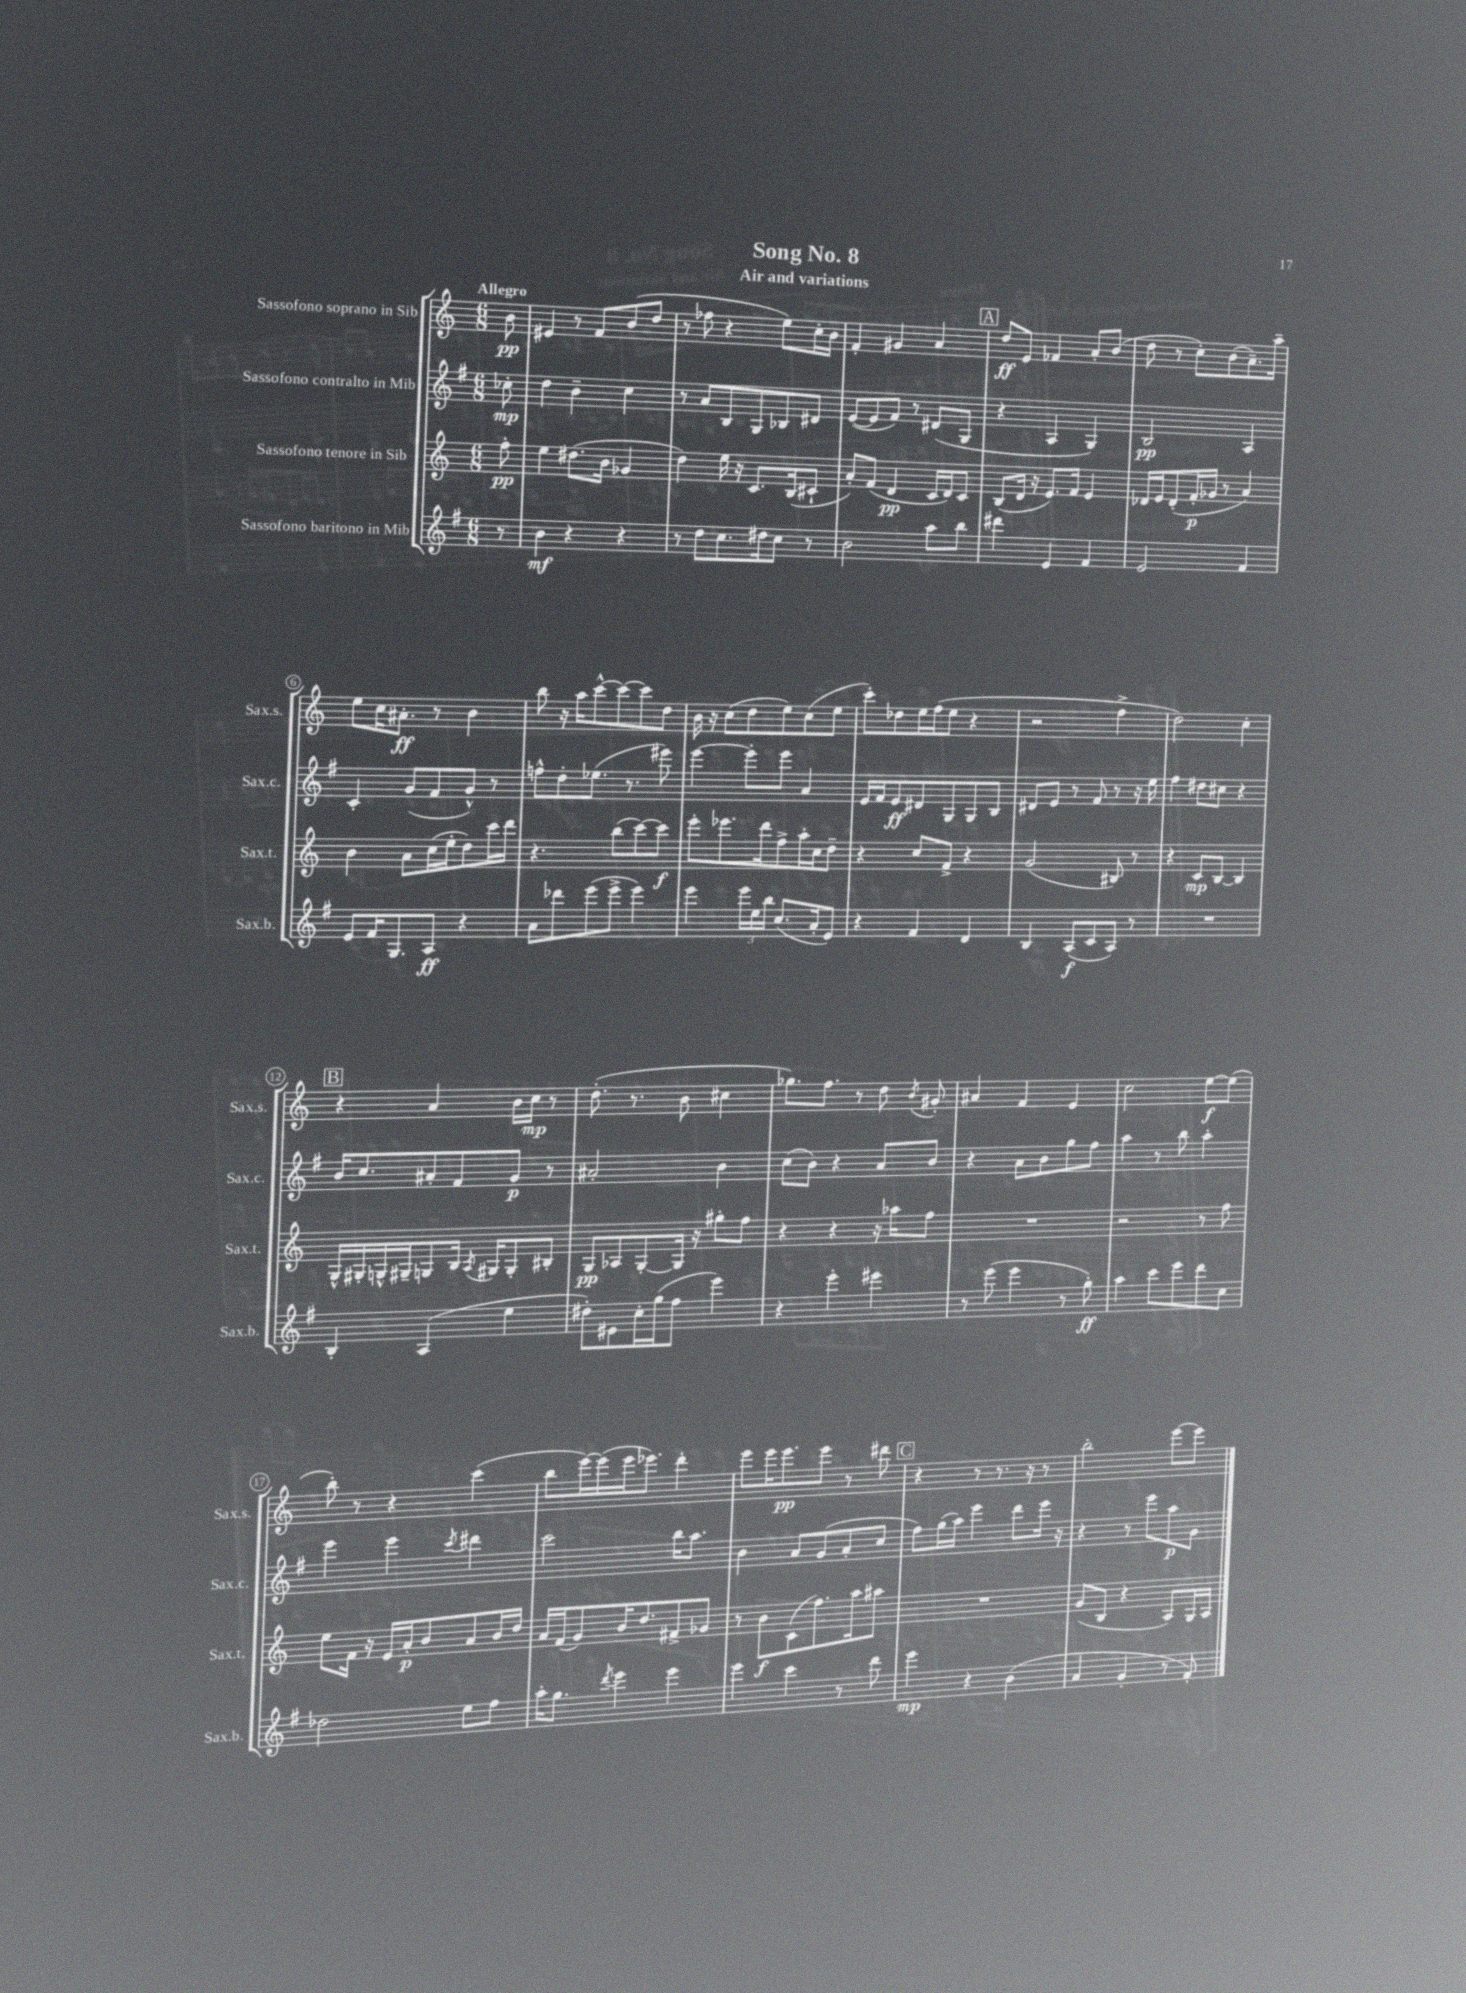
\header { title = "Song No. 8" subtitle = "Air and variations" }
<<
\new StaffGroup <<
\new Staff = "s0" \with { instrumentName = "Sassofono soprano in Sib" shortInstrumentName = "Sax.s." } {
    \clef treble \key c \major \numericTimeSignature \time 6/8 \partial 8 \tempo "Allegro"
    \autoBeamOff b'8\pp |
    eis'4 r8 f'8[ b'8( d''8] |
    r8 fes''8 r4 e''8[) c''16-. b'16] |
    f'4-. gis'4 a'4 |
    \mark \markup { \box "A" } d''8[\ff e'8] fes'4 a'8[-. b'8]( |
    d''8 r8 c''8[-.) b'8( a'8.--) a''16]-- |
    e''8[ c''16 ais'8.]-.\ff r8 b'4 |
    b''8 r16 a''16[ c'''8~-^ c'''8~ c'''8 d''8] |
    b'16 r16 c''8[( d''8 e''8) c''8( e''8] |
    c'''8[-.) des''8 e''16 f''16( e''8] r4 |
    r2 f''4-> |
    d''2) c''4-. |
    \mark \markup { \box "B" } r4 a'4 b'16[ c''16]\mp r8 |
    d''8.-.( r8. b'8 cis''4 |
    ges''8.[) f''8.] r8 d''8 \acciaccatura { b'8 } gis'8-. |
    ais'4 f'4 e'4 |
    c''2 e''8[~\f e''8]( |
    b''8-.) r8 r4 c'''4( |
    b''8[ e'''16~) e'''16( e'''16 ees'''8.]) d'''4-. |
    e'''8[ e'''16 e'''8.\pp e'''8] r8 dis'''8 |
    \mark \markup { \box "C" } r4 r8 r8. r16 r8 |
    b''2-. e'''8[~ e'''8] \bar "|." |
}
\new Staff = "s1" \with { instrumentName = "Sassofono contralto in Mib" shortInstrumentName = "Sax.c." } {
    \clef treble \key g \major \numericTimeSignature \time 6/8 \partial 8
    \autoBeamOff ces''8-.\mp |
    d''4 b'4-- c''4 |
    r8 a'8[ b8 g8 bes8 dis'8] |
    e'8[~( e'8 fis'8]) r8 dis'8[( g8] |
    \mark \markup { \box "A" } r4 a4 g4) |
    b2\pp a4 |
    c'4-. g'8[( fis'8 g'8]-^) r8 |
    f''8[-^ d''8-. ees''8.]( r8. eis'''8) |
    e'''4~ e'''8[-. e'''8] a'4 |
    e'16[ fis'16 e'8\ff dis'8 g8 g8 b8] |
    dis'8[ e'8] r8 fis'8 r8 r16 e''16 |
    fis''4 dis''8[ cis''8] r4 |
    \mark \markup { \box "B" } b'16[ c''8. ais'8-. fis'8 g'8]\p r8 |
    ais'2-. b'4 |
    c''8[( b'8]) r4 a'8[ b'8] |
    r4 a'8[ b'8 g''8 fis''8] |
    a''4 r8 b''8 a''4-. |
    e'''4 e'''4 \acciaccatura { c'''8 } dis'''4 |
    c'''2 b''16[ a''8.] |
    b'4 a'8[ g'8( a'8-. c''8] |
    \mark \markup { \box "C" } fis''8[) g''16( a''16]) e'''4 d'''8[ e'''16] r16 |
    r4 r8 e'''8[ a''8\p g'8] \bar "|." |
}
\new Staff = "s2" \with { instrumentName = "Sassofono tenore in Sib" shortInstrumentName = "Sax.t." } {
    \clef treble \key c \major \numericTimeSignature \time 6/8 \partial 8
    \autoBeamOff f''8-.\pp |
    e''4 dis''8.[( b'16] ges'4 |
    d''4) e''16 r16 c'8.[ b16( cis'8]-! |
    a'8[-.) f'8]( d'4\pp c'16[ d'16) c'8] |
    \mark \markup { \box "A" } b8[( d'16] r16 e'8.[) f'16] e'4 |
    des'16[ e'16 des'8-.( f'16-.\p ges'16] r8 a'4) |
    b'4 a'8[ c''16( e''16-. d''8) c'''16 d'''16] |
    r4. b''8[( c'''8~) c'''8]\f |
    e'''8[-. ees'''8. d'''16 f''8-> a''16-. c''16 d''8]-- |
    r4 c''8[ f'8]-> r4 |
    g'2( bis8) r8 |
    r4 c'8[\mp b8]~ b4 |
    \mark \markup { \box "B" } g16[-^ gis16-. g16-^ gis16-- g8 b16] \acciaccatura { a8 } gis16[ gis8-. bis8]-. |
    g8[\pp aes8 g8~-. g16] r16 gis''8[-. f''8] |
    r4 r4 r16 aes''16[ f''8] |
    R2. |
    r2 r8 f''8 |
    e''8[ f'16] r16 e'16[ a'16-.\p b'8 a'8 b'16 d''16] |
    a'16[ f'16( g'8) b'16 d''8. fis'8-> ges'8] |
    r8 b'8[\f c'8( f''8.) a''16 ais''8] |
    \mark \markup { \box "C" } R2. |
    g'8[( b8] r4 a8[) g16 a16] \bar "|." |
}
\new Staff = "s3" \with { instrumentName = "Sassofono baritono in Mib" shortInstrumentName = "Sax.b." } {
    \clef treble \key g \major \numericTimeSignature \time 6/8 \partial 8
    \autoBeamOff r8 |
    b'4\mf r4 r4 |
    r8 d''8[ c''8. dis''16 c''8] r8 |
    b'2 a''8[ b''8] |
    \mark \markup { \box "A" } dis'''4 e'4 fis'4 |
    e'2 fis'4 |
    e'8[ fis'16 g8. a8]\ff r4 |
    a'8[ des'''8 e'''8( e'''8]-> e'''4) |
    e'''4 \tuplet 3/2 { e'''16[ e''16 b''16] } c''8.[( a'16-. e'8]) |
    r4 fis'4 d'4 |
    b4 a8[\f( c'8 a8]) r8 |
    R2. |
    \mark \markup { \box "B" } b4-. a4( e''4 |
    dis''8[-.) eis'8 c''16-. g''16( fis''8] e'''4) |
    r4 e'''4-. eis'''4 |
    r8 e'''8( e'''4 r8 g''8-.\ff) |
    a''4 c'''8[ e'''8 d'''8 c''8] |
    des''2 e''8[ fis''8] |
    a''16[-. g''8.] \acciaccatura { d'''8 } e'''4 e'''4 |
    e'''4 c'''4 r8 d'''8 |
    \mark \markup { \box "C" } e'''4\mp r4 b'4( |
    a'4 g'4-. r8 fis'8-.) \bar "|." |
}
>>
>>
\layout { \context { \Score \override BarNumber.stencil = #(make-stencil-circler 0.1 0.3 ly:text-interface::print) } }
